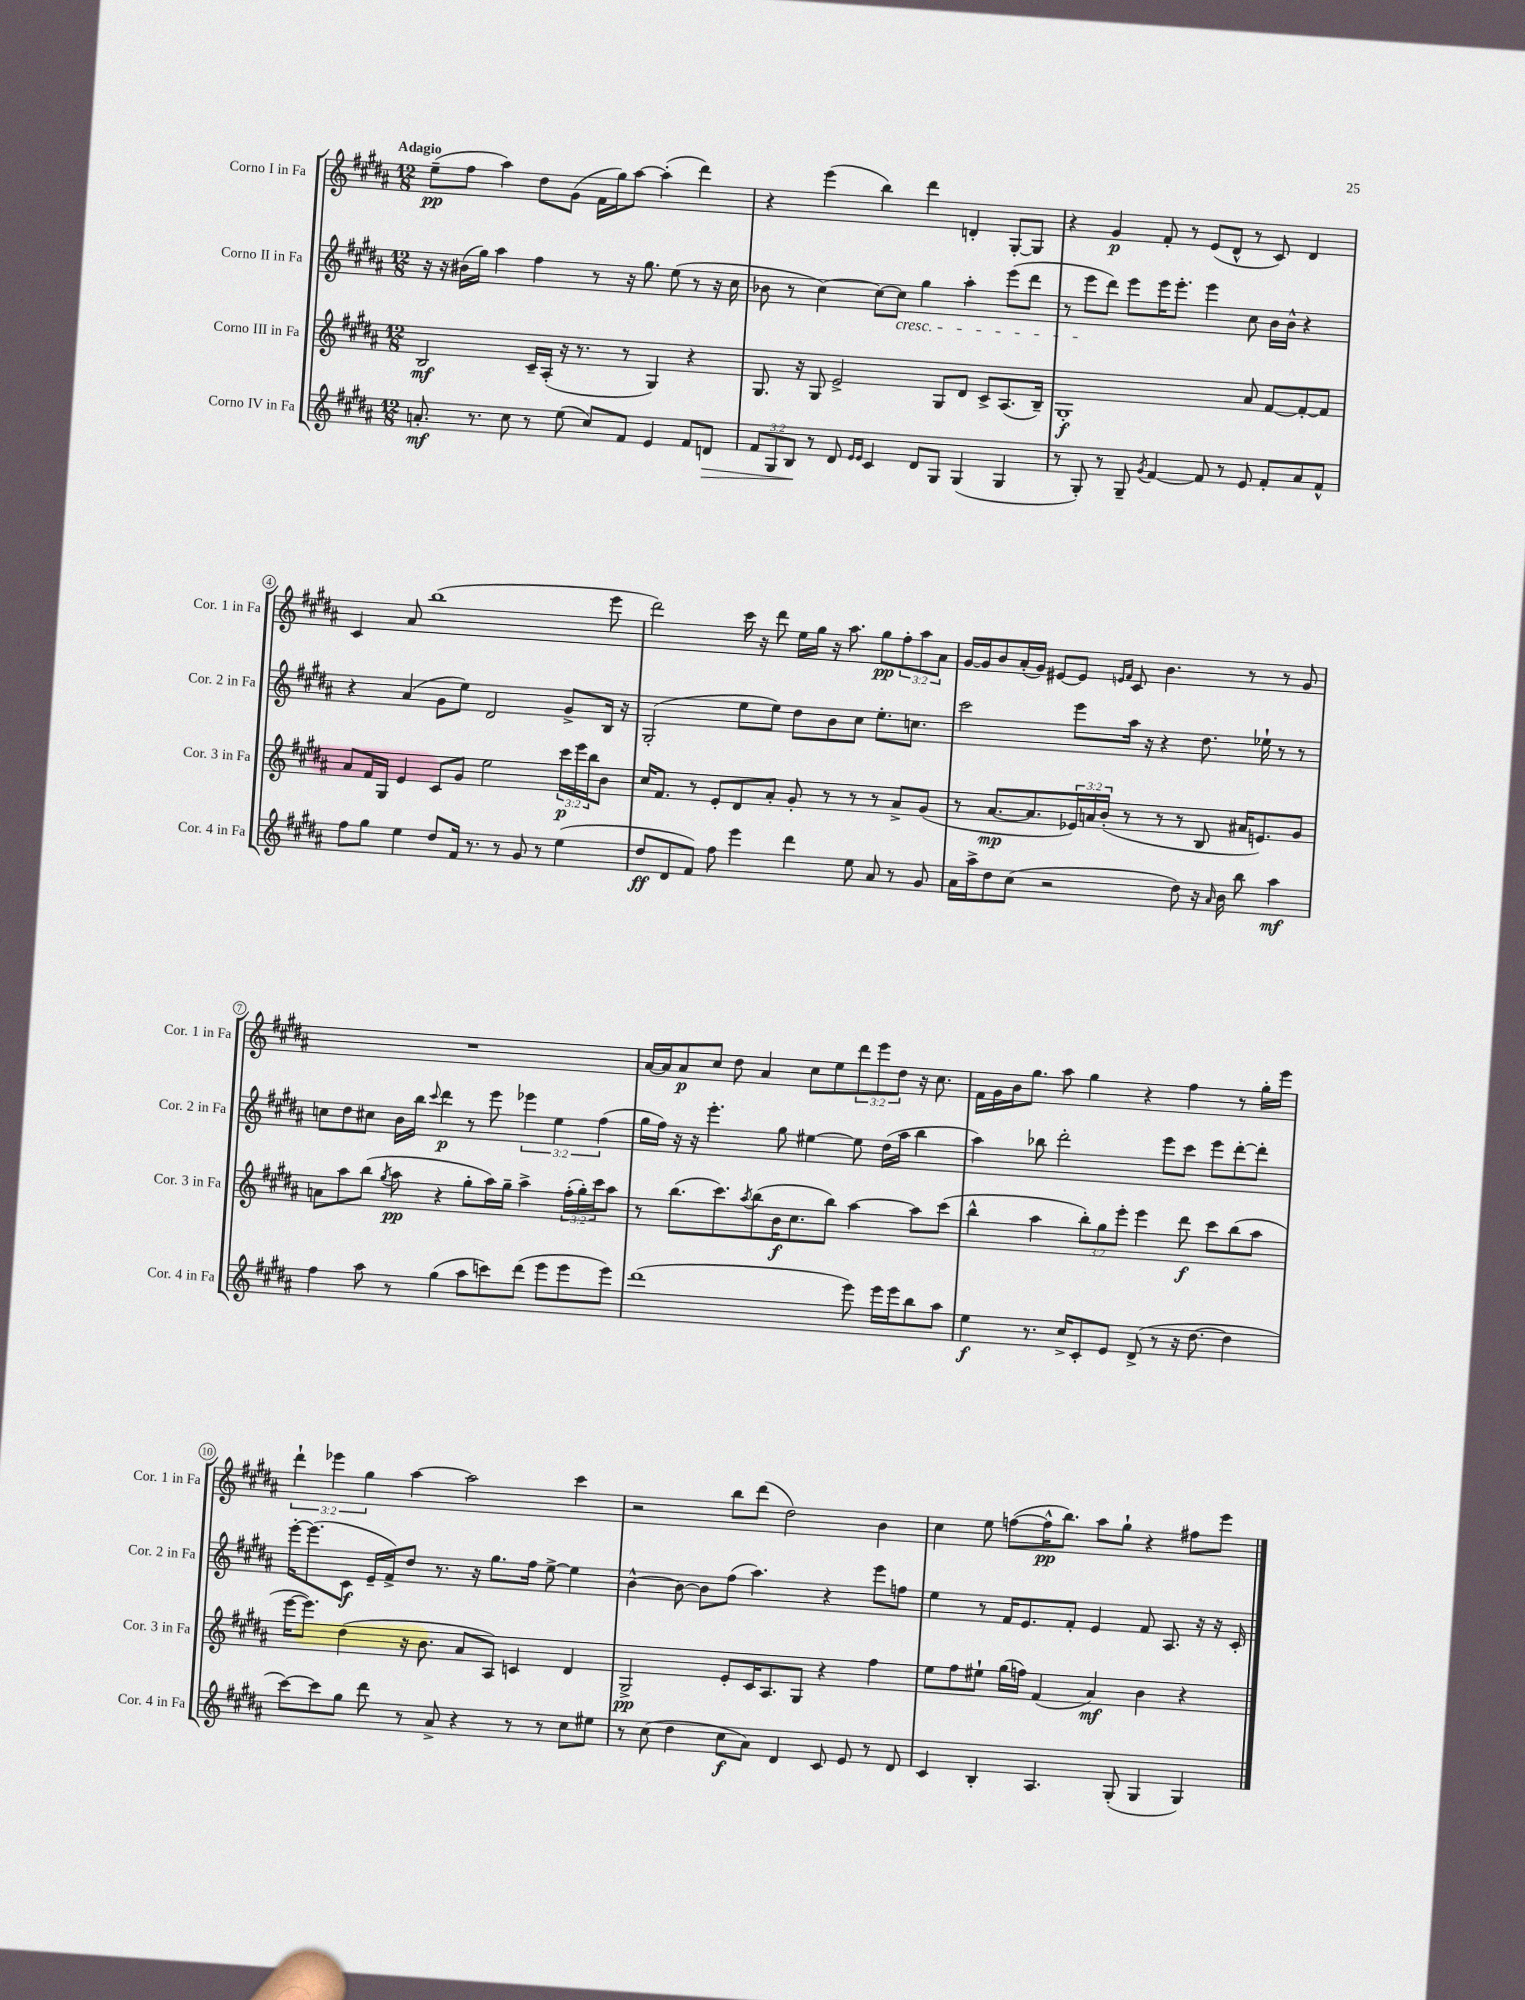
<<
\new StaffGroup <<
\new Staff = "s0" \with { instrumentName = "Corno I in Fa" shortInstrumentName = "Cor. 1 in Fa" } {
    \clef treble \key b \major \numericTimeSignature \time 12/8 \override Staff.TupletNumber.text = #tuplet-number::calc-fraction-text \tempo "Adagio"
    e''8--\pp( fis''8 ais''4) dis''8 gis'8( fis'16 gis''16) ais''8~ ais''4-.( dis'''4) |
    r4 e'''4( b''4) dis'''4 d'4-. gis8~-. gis8 |
    r4 gis'4\p fis'8-. r8 e'8( dis'8-^ r8 cis'8) dis'4 |
    cis'4 ais'8 b''1( e'''8 |
    dis'''2) cis'''16 r16 dis'''8 e''16 gis''16 r16 ais''8. gis''8\pp \tuplet 3/2 { fis''8-. ais''8 ais'8 } |
    gis'16~ gis'16 b'8 ais'16-.( gis'16) eis'8~ eis'8 \grace { e'16 fis'16 } cis'8 b'4. r8 r8 gis'8 |
    R1. |
    ais'16~ ais'16 ais'8\p cis''8 dis''8 ais'4 cis''8 e''8 \tuplet 3/2 { dis'''8 e'''8 dis''8 } r16 cis''8. |
    fis'16 gis'16 b'16 gis''8. ais''8 gis''4 r4 fis''4 r8 gis''16-. e'''16 |
    \tuplet 3/2 { dis'''4-! ees'''4 gis''4 } ais''4~ ais''2 cis'''4 |
    r2 b''8 dis'''8( dis''2) b'4 |
    cis''4 e''8 f''8~( f''16-^\pp b''8.) ais''8 gis''8-! r4 fis''8 e'''8 \bar "|." |
}
\new Staff = "s1" \with { instrumentName = "Corno II in Fa" shortInstrumentName = "Cor. 2 in Fa" } {
    \clef treble \key b \major \numericTimeSignature \time 12/8 \override Staff.TupletNumber.text = #tuplet-number::calc-fraction-text
    r16 r16 bis'16( gis''16) ais''4 fis''4 r8 r16 gis''8. e''8( r8 r16 cis''16 |
    bes'8 r8 cis''4~) cis''8~ cis''8\cresc gis''4 ais''4-. e'''8( dis'''8 |
    r8 e'''8\! dis'''8) e'''8 e'''16 e'''8.-. e'''4 cis''8 b'16 b'16-^ r4 |
    r4 ais'4( gis'8 e''8) dis'2 gis'8-> b16 r16 |
    gis2-.( e''8 e''8) dis''8 b'8 cis''8 e''8.-. c''8. |
    cis'''2 e'''8 ais''16 r16 r4 dis''8. ees''16-! r8 r8 |
    c''8 dis''8 cis''8 b'16 b''16 \appoggiatura { cis'''8 } dis'''4\p r8 e'''8 \tuplet 3/2 { ees'''4 e''4 fis''4( } |
    gis''16 fis''16) r16 r16 e'''4.-. gis''8 eis''4~ eis''8 dis''16( ais''16 b''4 |
    ais''4) bes''8 dis'''2-. e'''8 cis'''8 e'''8 dis'''8~-. dis'''8-. |
    e'''16~-. e'''8.( cis'8\f e'16-- fis'16->) dis''8 r8. r16 gis''8. fis''16 e''8~-> e''4 |
    b'4~-^ b'8~ b'8 fis''8( ais''4.) r4 e'''8 f''8 |
    e''4 r8 fis'16 e'8. fis'8-. e'4 fis'8 ais8. r16 r16 cis'16-. \bar "|." |
}
\new Staff = "s2" \with { instrumentName = "Corno III in Fa" shortInstrumentName = "Cor. 3 in Fa" } {
    \clef treble \key b \major \numericTimeSignature \time 12/8 \override Staff.TupletNumber.text = #tuplet-number::calc-fraction-text
    b2\mf cis'16-- ais16-.( r16 r8. r8 gis4) r4 |
    gis8. r16 gis8 e'2-> gis8 dis'8 cis'8-> ais8.( b16--) |
    gis1-.\f ais'8 fis'8~ fis'8~-. fis'8 |
    ais'8 fis'16 gis16 e'4 cis'8 gis'8 e''2 \tuplet 3/2 { cis'''16\p e'''16 b''16 } b'8 |
    cis''16 fis'8. r8 e'8-. dis'8 ais'8-. gis'8-. r8 r8 r8 ais'8-> gis'8( |
    r8 ais'8.~\mp ais'8. \tuplet 3/2 { ees'16) a'16 b'16-.( } r8 r8 r8 b8 ais'16 e'8.) gis'8 |
    a'8 ais''8 b''8( \acciaccatura { gis''8 } ais''8\pp r4 gis''8-. ais''16) gis''16-- ais''4-> \tuplet 3/2 { fis''16-.( gis''16-.) cis'''16 } ais''8 |
    r8 b''8.( cis'''8.) \acciaccatura { ais''8 } b''8( b'16\f cis''8. b''8) ais''4~ ais''8 cis'''8( |
    b''4-^ ais''4 \tuplet 3/2 { b''8-.) gis''8 e'''8-. } e'''4 dis'''8\f cis'''8 b''8( ais''8 |
    e'''16~ e'''8.) dis''4( r16 b'8. ais'8 ais8) c'4 dis'4 |
    gis2->\pp e'8-. cis'16 ais8. gis8 r4 fis''4 |
    e''8 fis''8 eis''8-! gis''16( f''16) fis'4( ais'4\mf) b'4 r4 \bar "|." |
}
\new Staff = "s3" \with { instrumentName = "Corno IV in Fa" shortInstrumentName = "Cor. 4 in Fa" } {
    \clef treble \key b \major \numericTimeSignature \time 12/8 \override Staff.TupletNumber.text = #tuplet-number::calc-fraction-text
    a'8.-.\mf r8. cis''8 r8 e''8( cis''8) fis'8 e'4 fis'8 d'8\> |
    \tuplet 3/2 { fis'8 gis8 b8\! } r8 dis'8 \grace { e'16 e'16 } cis'4 dis'8 gis8 gis4( gis4 |
    r8 gis8-.) r8 gis8-- \acciaccatura { gis'8 } fis'4~ fis'8 r8 e'8 fis'8-. ais'8 fis'8-^ |
    fis''8 gis''8 e''4 dis''8 fis'16 r8. r8 gis'8 r8 e''4( |
    dis''8\ff dis'8 fis'8) fis''8 e'''4 dis'''4 e''8 ais'8 r8 gis'8 |
    ais'16 ais''16-> dis''8 cis''8( r2 dis''8) r16 \grace { ais'16 } b'16 b''8 ais''4\mf |
    fis''4 ais''8 r8 gis''4( ais''8 c'''8) dis'''8( e'''8 e'''8 e'''8) |
    dis'''1( e'''8) e'''16 e'''16 b''8 ais''8 |
    e''4\f r8. cis''16-> cis'8-. e'8 dis'8->( r8 r16 dis''8.~ dis''4 |
    cis'''8~) cis'''8 gis''8 dis'''8 r8 ais'8-> r4 r8 r8 cis''8 eis''8 |
    r8 cis''8( dis''4 cis''8\f ais'8) dis'4 cis'8 e'8 r8 dis'8 |
    cis'4 b4-. ais4. gis8-.( gis4 gis4) \bar "|." |
}
>>
>>
\layout { \context { \Score \override BarNumber.stencil = #(make-stencil-circler 0.1 0.3 ly:text-interface::print) } }
